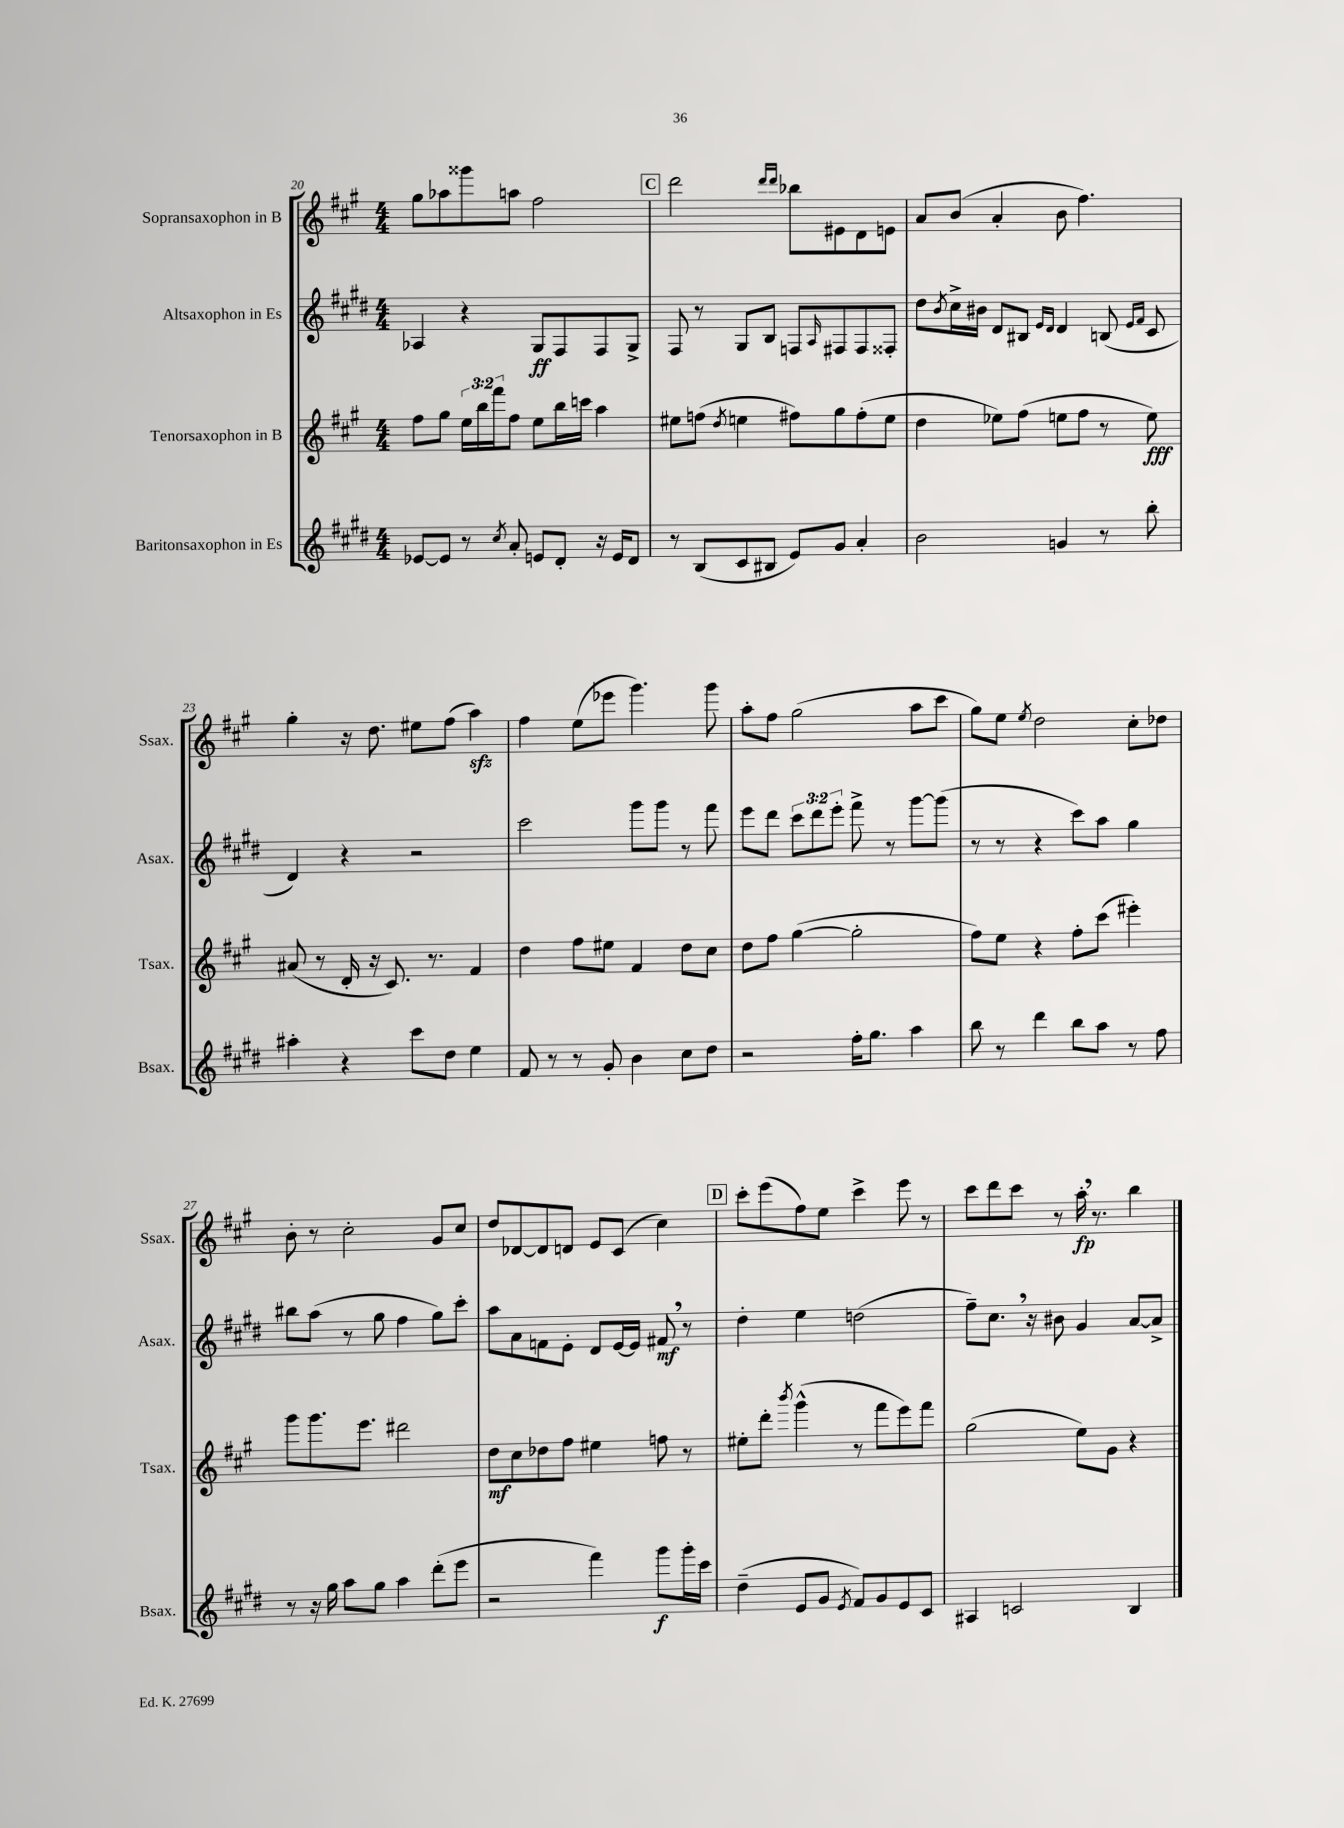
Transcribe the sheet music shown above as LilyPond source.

<<
\new StaffGroup <<
\new Staff = "s0" \with { instrumentName = "Sopransaxophon in B" shortInstrumentName = "Ssax." } {
    \clef treble \key a \major \numericTimeSignature \time 4/4
    gis''8 aes''8 gisis'''8 a''8 fis''2 |
    \mark \markup { \box "C" } d'''2 \grace { d'''16 d'''16 } bes''8 eis'8 d'8 e'8 |
    a'8 b'8( a'4-. b'8 fis''4.) |
    gis''4-. r16 d''8. eis''8 fis''8( a''4\sfz) |
    fis''4 e''8( ees'''8 gis'''4.) gis'''8 |
    a''8-. fis''8 gis''2( a''8 cis'''8 |
    gis''8) e''8 \acciaccatura { e''8 } d''2 cis''8-. des''8 |
    b'8-. r8 cis''2-. gis'8 cis''8 |
    d''8 des'8~ des'8 d'8 e'8 cis'8( cis''4) |
    \mark \markup { \box "D" } cis'''8-. e'''8( fis''8) e''8 cis'''4-> e'''8 r8 |
    cis'''8 d'''8 cis'''8 r8 a''16-.\fp \breathe r8. b''4 \bar "|." |
}
\new Staff = "s1" \with { instrumentName = "Altsaxophon in Es" shortInstrumentName = "Asax." } {
    \clef treble \key e \major \numericTimeSignature \time 4/4 \override Staff.TupletNumber.text = #tuplet-number::calc-fraction-text
    aes4 r4 gis8\ff fis8 fis8 gis8-> |
    \mark \markup { \box "C" } fis8 r8 gis8 b8 f8 \grace { a16 } fis8 fis8 fisis8-. |
    dis''8 \acciaccatura { b'8 } cis''16-> bis'16 dis'8 bis8 \grace { e'16 dis'16 } dis'4 b8( \grace { e'16 fis'16 } cis'8 |
    dis'4) r4 r2 |
    cis'''2 gis'''8 gis'''8 r8 fis'''8 |
    e'''8 dis'''8 \tuplet 3/2 { cis'''8 dis'''8 e'''8-. } fis'''8-> r8 gis'''8~ gis'''8( |
    r8 r8 r4 cis'''8) a''8 gis''4 |
    bis''8 a''8( r8 gis''8 fis''4 gis''8) cis'''8-. |
    a''8 a'8 f'8 e'8-. dis'8 e'16~ e'16 fis'8\mf \breathe r8 |
    \mark \markup { \box "D" } dis''4-. e''4 d''2( |
    fis''8--) cis''8. \breathe r16 bis'8 gis'4 a'8~ a'8-> \bar "|." |
}
\new Staff = "s2" \with { instrumentName = "Tenorsaxophon in B" shortInstrumentName = "Tsax." } {
    \clef treble \key a \major \numericTimeSignature \time 4/4 \override Staff.TupletNumber.text = #tuplet-number::calc-fraction-text
    fis''8 gis''8 \tuplet 3/2 { e''16 b''16 fis'''16 } fis''8 e''8 b''16 c'''16 a''4 |
    \mark \markup { \box "C" } eis''8 f''8( \acciaccatura { d''8 } e''4 fis''8) gis''8 fis''8-.( e''8 |
    d''4 ees''8) fis''8( e''8 fis''8 r8 e''8\fff) |
    ais'8( r8 d'16-. r16 cis'8.) r8. fis'4 |
    d''4 fis''8 eis''8 fis'4 d''8 cis''8 |
    d''8 fis''8 gis''4~( gis''2-. |
    fis''8) e''8 r4 fis''8-. cis'''8( eis'''4-.) |
    gis'''8 gis'''8. e'''8. dis'''2 |
    d''8\mf cis''8 des''8 fis''8 eis''4 f''8 r8 |
    \mark \markup { \box "D" } eis''8-. d'''8-. \acciaccatura { b'''8 } gis'''4-^( r8 fis'''8 e'''8) fis'''8 |
    gis''2( e''8) gis'8 r4 \bar "|." |
}
\new Staff = "s3" \with { instrumentName = "Baritonsaxophon in Es" shortInstrumentName = "Bsax." } {
    \clef treble \key e \major \numericTimeSignature \time 4/4
    ees'8~ ees'8 r8 \acciaccatura { cis''8 } a'8-. e'8 dis'8-. r16 e'16 dis'8 |
    \mark \markup { \box "C" } r8 b8( cis'8 bis8 e'8) gis'8 a'4-. |
    b'2 g'4 r8 b''8-. |
    ais''4-. r4 cis'''8 dis''8 e''4 |
    fis'8 r8 r8 gis'8-. b'4 cis''8 dis''8 |
    r2 fis''16-. gis''8. a''4 |
    b''8 r8 dis'''4 b''8 a''8 r8 fis''8 |
    r8 r16 gis''16 a''8 gis''8 a''4 dis'''8-.( e'''8 |
    r2 fis'''4) gis'''8\f gis'''16-. cis'''16 |
    \mark \markup { \box "D" } dis''4--( e'8 gis'8 \acciaccatura { e'8 } fis'8) gis'8 e'8 cis'8 |
    ais4 c'2 b4 \bar "|." |
}
>>
>>
\layout { \context { \Score currentBarNumber = #20 } }
